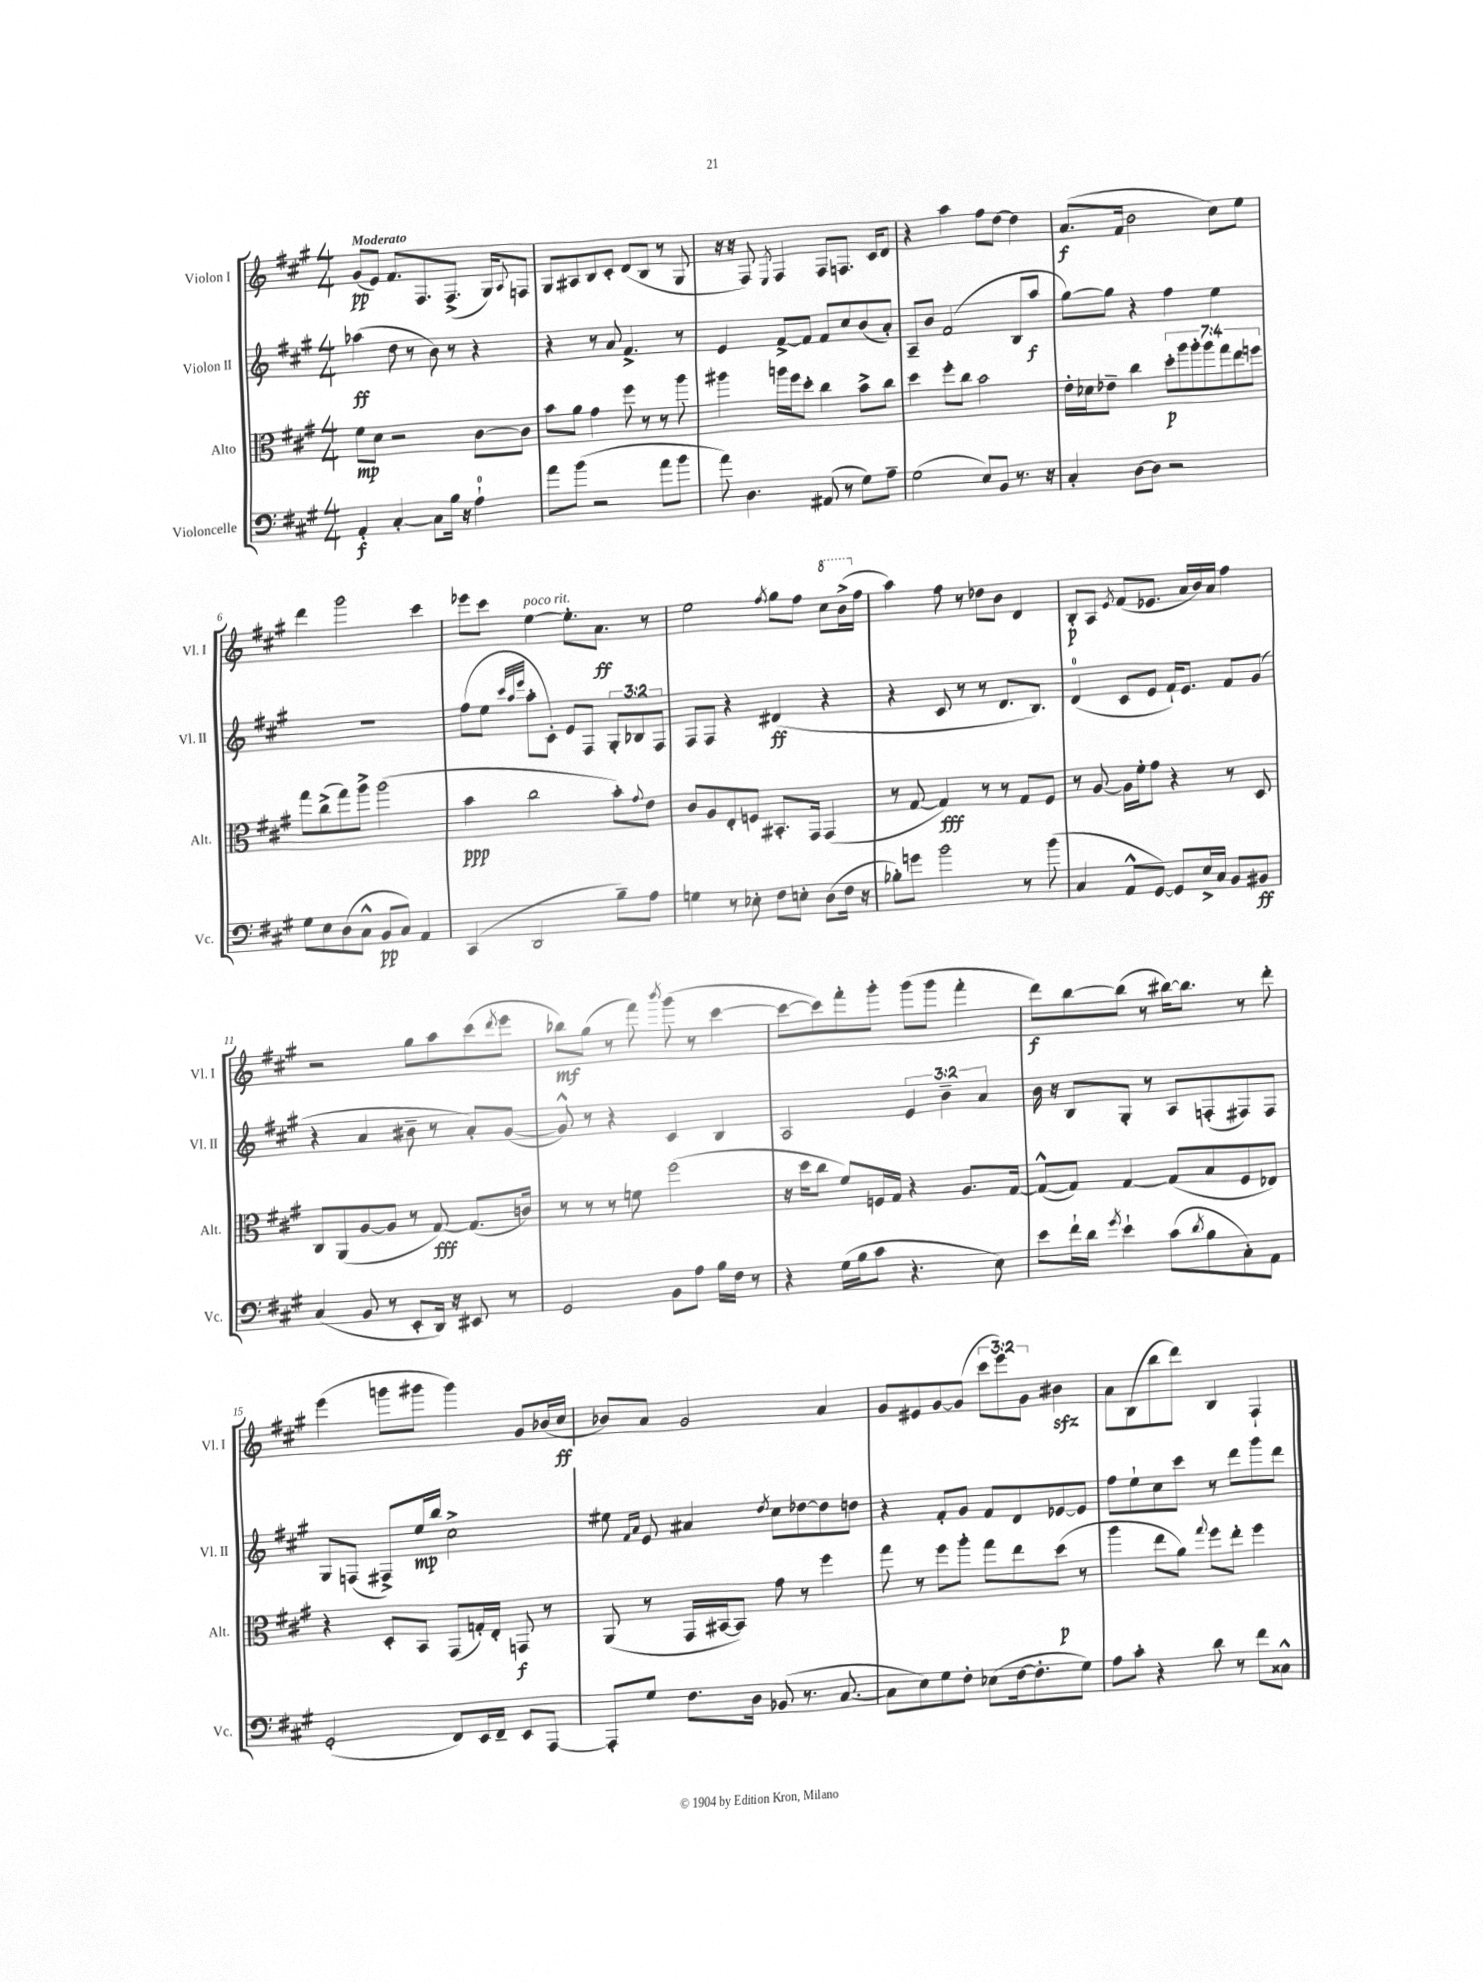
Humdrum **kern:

**kern	**kern	**kern	**kern
*staff4	*staff3	*staff2	*staff1
*clefF4	*clefC3	*clefG2	*clefG2
*k[f#c#g#]	*k[f#c#g#]	*k[f#c#g#]	*k[f#c#g#]
*M4/4	*M4/4	*M4/4	*M4/4
4AA'/	8f#\L	(4aa-\	(8g#/L
.	8d\J	.	8e/J)
[4C#'/	2r	8dd\	8.f#/L
.	.	8r	.
.	.	.	8.F#/
8C#\]L	.	8b\)	.
16B\Jk	.	8r	(8.F#^/J
16r	.	.	.
4A`\	[8c#\L	4r	.
.	.	.	16G#/LK)
.	.	.	8qqA/
.	8c#\]J	.	8F/J
=	=	=	=
8a\L	8b\L	4r	8G#/L
(8b\J	8a\J	.	8A#/
2r	4g#\	8r	8B/
.	.	8a/	8c#'/J
.	8ff#\	4.f#^/	(8d/L
.	8r	.	8B/J
8a\L	8r	.	8r
8b\J	8aa\	8r	8G#/
=	=	=	=
8a\)	4aa#\	4e/	16r
.	.	.	16r
4.D\	.	.	8F#/)
.	.	.	8qE/
.	16aa\LL	[8f#^/L	4F#/
.	16ff#\J	.	.
.	8dd'\J	8f#/]J	.
(8AA#/	4cc#\	8f#/L	8F#/L
8r	.	8cc#/	8.F/J
8G#\L)	8b^\L	(8b/	.
.	.	.	16c#/LK
8A~\J	8cc#\J	8a'/J)	8d/J
=	=	=	=
(2G#\	4dd\	8A~/L	4r
.	.	8b/J	.
.	8ff#'\L	(2f#/	4aa\
.	8cc#\J	.	.
8E/L)	2b\	.	8ff#\L
8BB/J	.	.	[8dd\J
8.r	.	8B/L	4dd\]
.	.	8aa/J	.
16r	.	.	.
=	=	=	=
4C#'/	16e'\LL	[8gg#\L)	(8.a/L
.	16d-\J	.	.
.	8e-~\J	8gg#\]J	.
.	.	.	16f#/Jk
[8D\L	4cc#\	4r	2b\
8D\]J	.	.	.
2r	14dd'\L	4ff#\	.
.	14aa\	.	.
.	14aa'\	.	.
.	14aa\	.	.
.	.	4ee\	8cc#\L)
.	14gg#\	.	.
.	14ee\	.	.
.	.	.	8ee\J
.	14ff\J	.	.
=	=	=	=
8G#\L	8gg#\L	1r	4ddd\
8E\	(8cc#^\	.	.
(8D\	8gg#\)	.	2ggg#\
8C#^^\J	8aa^\J	.	.
8BB/L	(2aa\	.	.
8C#/J)	.	.	.
4AA/	.	.	4ccc#\
=	=	=	=
(4CC#/	4b\	(8ff#\L	8eee-\L
.	.	8ee\J	8ccc#\J
.	.	32qqccc#/LLL	.
.	.	32qqaa/	.
.	.	32qqeee/JJJ	.
2DD/	2cc#\	8aa'\L	[4ee\
.	.	8c#'\J)	.
.	.	8e/L	8.ee'\]L
.	.	8F#/J	.
.	.	.	8.a\J
8B~\L)	8b'\L)	12G#'/L	.
.	.	12B-/	.
.	8qqg#/	.	.
8A\J	8e\J	.	8r
.	.	12F#/J	.
=	=	=	=
4G\	8c#/L	8F#/L	2ee\
.	8A/	8F#/J	.
8r	8E'/	4r	.
8E-'\	8F/J	.	.
.	.	.	8qff#/
8F#\L	8.BB#'/L	(4d#/	8gg#\L
8E'\J	.	.	8ff#\J
.	16GG#/Jk	.	.
(8D\L	(4GG#/	4r	8ccc#\L
16F#\Jk	.	.	(16bb^\L
16r	.	.	16ff#\JJ
=	=	=	=
8B-'\L)	8r	4r	4aa\)
8g\J	[8G#/	.	.
2b\	4G#/])	8c#/	8ff#\
.	.	8r	8r
.	8r	8r	8dd-\L
.	8r	8.d/L	8b\J
8r	8G#/L	.	4d/
.	.	8.B/J)	.
(8b\	8F#/J	.	.
=	=	=	=
4C#/	8r	(4d/	8B'/L
.	[8A/	.	8A/J
.	.	.	8qe/
8AA^^/L	16A\]LL	8c#/L	(8f#/L
.	16f#'\J	.	.
[8GG#/J)	8g#\J	8e/J	8.e-/J
8GG#/]L	4r	16f#`/LK)	.
.	.	8.e/J	16a/LL
16E^/L	.	.	16b/)
16C#/JJ	.	.	16a/JJ
8BB/L	8r	8f#/L	4ff#\
8BB#/J	8D/	(8g#/J	.
=	=	=	=
(4C#/	8C#/L	4r	2r
.	(8AA/	.	.
8BB/	[8A/	4a/	.
8r	8A/]J	.	.
8EE'/L	8r	8b#~\	8gg#\L
16DD/Jk)	[8G#/)	8r	8aa\
16r	.	.	.
8EE#/	(8.G#/]L	8a'/L)	(8ccc#\
.	.	.	8qddd/
8r	.	([8g#/J	8eee\J
.	16c/Jk)	.	.
=	=	=	=
2GG#/	8r	8g#^^/])	8bb-\L)
.	8r	8r	(8gg#\J
.	8r	4r	8r
.	8f\	.	8fff#\)
.	.	.	8qbbb/
8BB\L	(2ff#\	4c#/	(8ggg#\
8A\J	.	.	8r
16B\LL	.	4B/	[4ccc#\
16F#\JJ	.	.	.
8r	.	.	.
=	=	=	=
4r	16r	2A/	8ccc#\_L
.	16dd\LK	.	.
.	8cc#\J	.	8ccc#\])
(16G#\LL	8f#/L)	.	8fff#'\
16B\J	.	.	.
8c#\J	16F/L	.	8ggg#'\J
.	16G#/JJ	.	.
4.r	4r	6e/	(8ggg#\L
.	.	.	8ggg#\J
.	.	6b~\	.
.	8.A/L	.	4fff#'\
.	.	6a/	.
8E\)	.	.	.
.	[16G#/Jk	.	.
=	=	=	=
8e\L	(8G#^^/_L	16b\	8ddd\L)
.	.	16r	.
16f#`\L	8G#/]J)	8B/L	[8bb\
16d\JJ	.	.	.
8qg#/	.	.	.
4e`\	[4G#/	8G#'/J	(8bb\]J
.	.	8r	8r
(8c#\L	(8G#/]L	8A/L	[16bb#\LK)
.	.	.	8.bb#\]J
8qd/	.	.	.
8B\	8B/	(8F'/	.
8C#'\)	8F#/	8F#/)	8r
8AA\J	8E-/J)	8F#/J	8ddd'\
=	=	=	=
(2GG#'/	4r	8G#/L	(4eee\
.	.	(8F/J	.
.	8D'/L	8F#^/L)	8ggg\L
.	8BB/J	16ee/L	8ggg#\J
.	.	16bb/JJ	.
8FF#/L)	(8GG#/L	2cc#^\	4ggg#\)
16EE/L	16G'/L)	.	.
16FF#~/JJ	16E'/JJ	.	.
8EE/L	8GG/	.	8g#/L
[8AAA/J	8r	.	(16b-/L
.	.	.	16cc#/JJ
=	=	=	=
8AAA'/]L	(8AA/	8ee#\	8b-/L)
.	.	16qqf#/LL	.
.	.	16qqa/JJ	.
8G#/J	8r	8e/	8a/J
8.F#\L	16GG#/LL	4a#/	2g#/
.	[16BB#/J	.	.
.	8BB#/]J)	.	.
16D\Jk	.	.	.
.	.	8qdd/	.
(8BB-/	8g#\	8cc#\L	.
8.r	8r	[8dd-\	.
.	4ff#\	8dd-\]	4a/
[8.C#/	.	.	.
.	.	8dd\J	.
=	=	=	=
8C#\]L	8gg#\	4r	8g#/L
8E\)	8r	.	8e#/
8G#\	8ff#\L	8f#'/L	[8g#/
8F#'\J	8aa'\J	8g#/J	(8g#/]J
(8E-\L	8gg#\L	8f#/L	12ccc#\L
.	.	.	12eee\)
[16F#\k	8ee\	8d/	.
.	.	.	12g#\J
8.F#'\]	.	.	.
.	(8dd\J	[8e-/	4b#\
8G#\J)	8r	8e-/]J	.
=	=	=	=
8A\L	4aa\	8ff#\L	8a\L
8c#'\J	.	8ee`\	(8B\
4r	8ee\L	8cc#\	8bb\
.	8a\J)	8ccc#\J	8ddd\J)
.	8qqgg#/	.	.
8d\	8ff#\L	8r	4B/
8r	8ee'\J	8ddd\L	.
8f#\L	4ff#\	8ggg#\	4F#`/
8C##^^\J	.	8ddd\J	.
==	==	==	==
*-	*-	*-	*-
